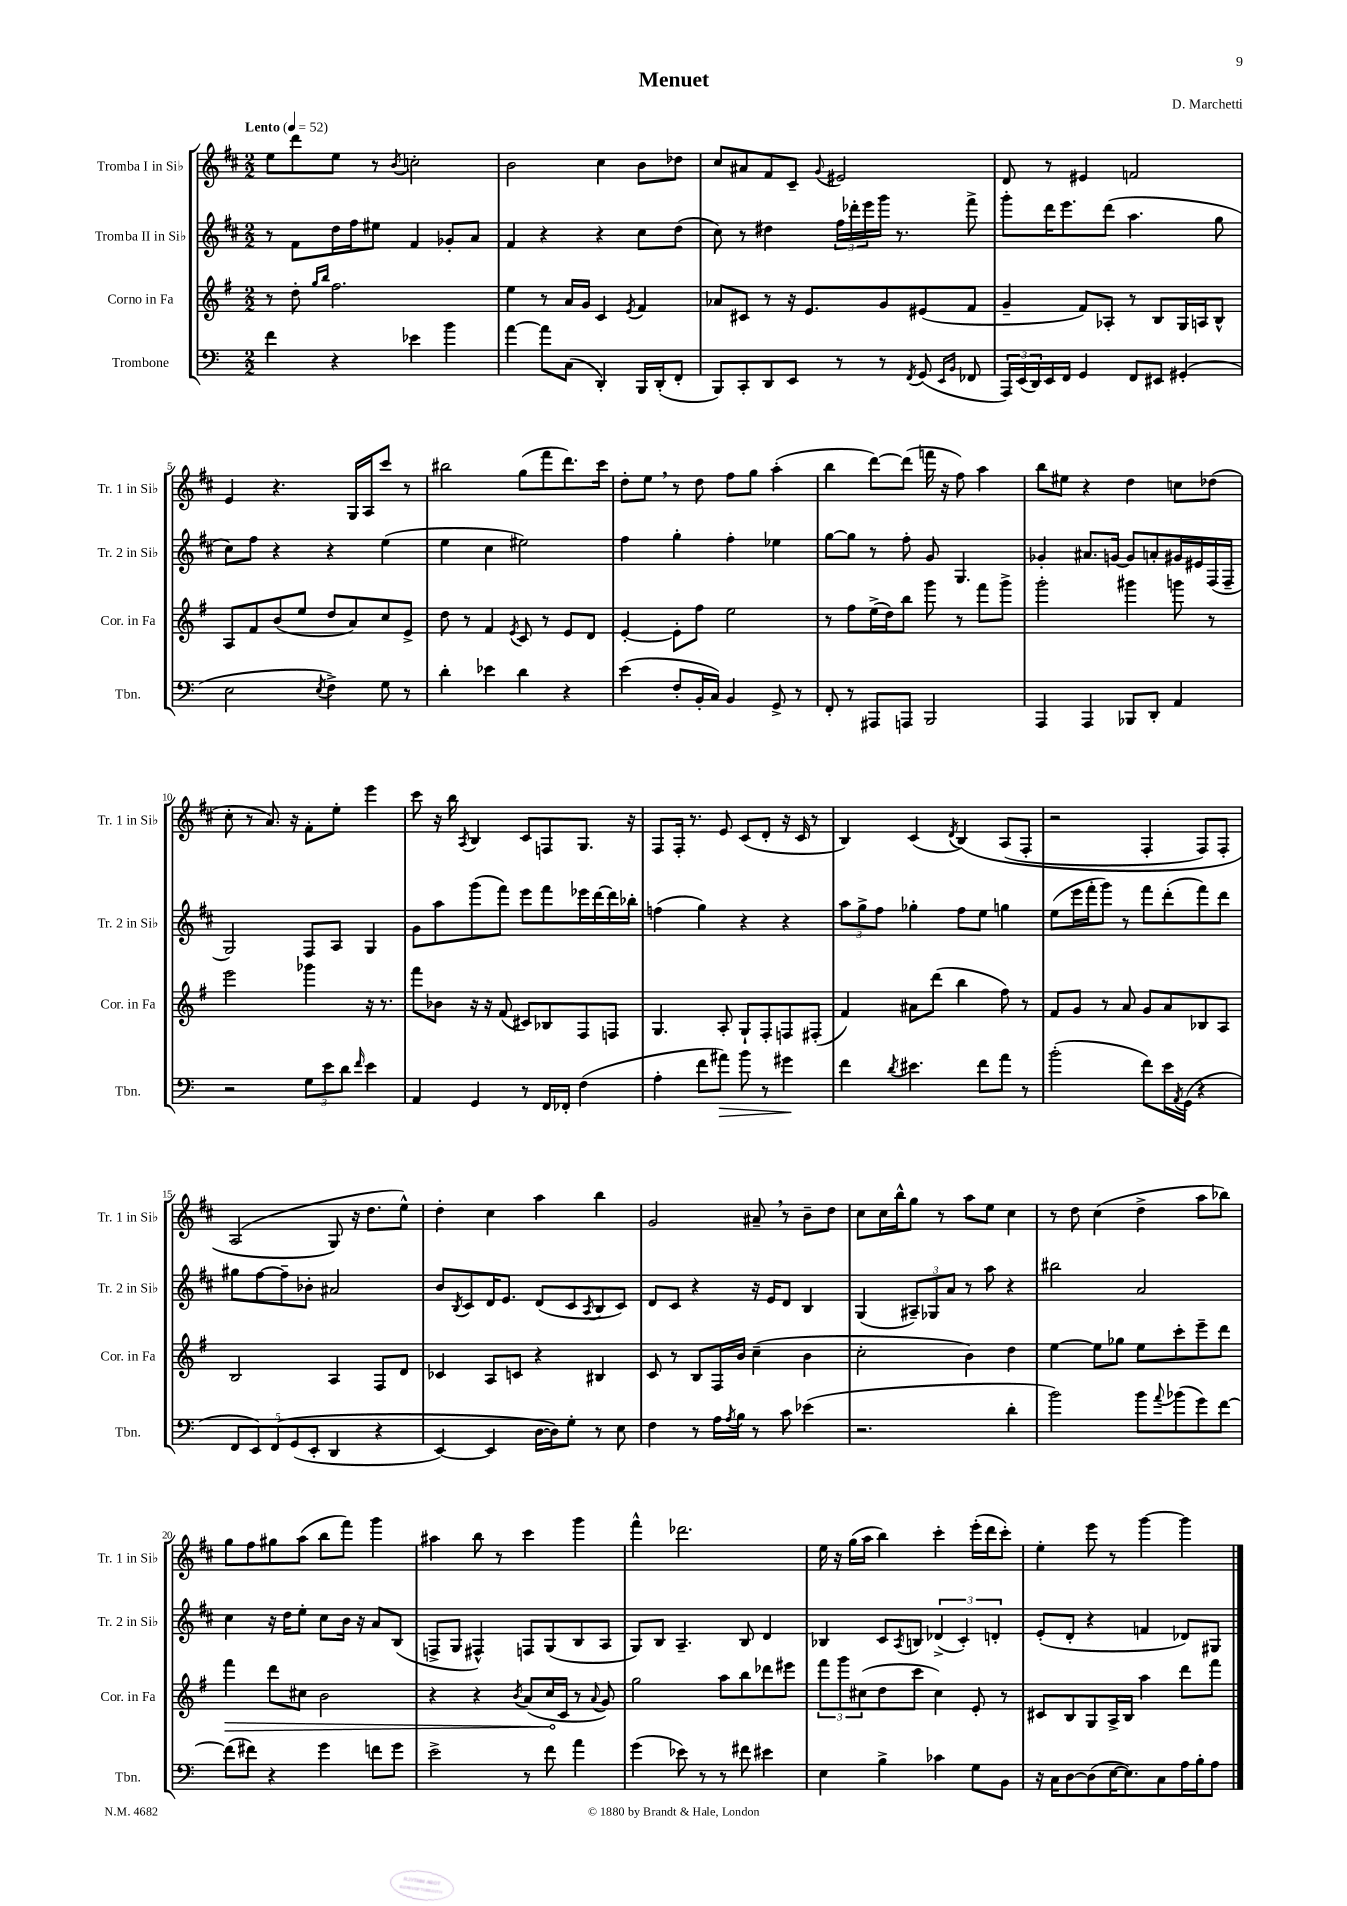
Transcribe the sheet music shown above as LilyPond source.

\header { title = "Menuet" composer = "D. Marchetti" }
<<
\new StaffGroup <<
\new Staff = "s0" \with { instrumentName = "Tromba I in Sib" shortInstrumentName = "Tr. 1 in Sib" } {
    \clef treble \key d \major \numericTimeSignature \time 2/2 \tempo "Lento" 4 = 52
    e''8 d'''8 e''8 r8 \acciaccatura { b'8 } c''2-. |
    b'2 cis''4 b'8 des''8 |
    cis''8 ais'8 fis'8 cis'8-- \appoggiatura { g'8 } eis'2 |
    d'8 r8 eis'4 f'2 |
    e'4 r4. g16 a16 cis'''8 r8 |
    bis''2 g''8( fis'''8 d'''8.) cis'''16 |
    d''8-. e''8 \breathe r8 d''8 fis''8 g''8 a''4-.( |
    b''4 d'''8~) d'''8( f'''16 r16 fis''8) a''4 |
    b''8 eis''8 r4 d''4 c''8 des''8( |
    cis''8-. r8 a'8.) r16 fis'8-. e''8-. e'''4 |
    cis'''8 r16 b''16 \acciaccatura { a8 } b4 cis'8 f8 g8. r16 |
    fis8 fis16-. r8. e'8 cis'8( d'8-. r16 cis'16 r8 |
    b4) cis'4( \acciaccatura { d'8 } b4)\( a8( fis8-. |
    r2 fis4-. fis8) fis8-. |
    a2( g8\) r16 d''8. e''8-^) |
    d''4-. cis''4 a''4 b''4 |
    g'2 ais'8-- \breathe r8 b'8-- d''8 |
    cis''8 cis''16 b''16-^ g''8 r8 a''8 e''8 cis''4 |
    r8 d''8 cis''4( d''4-> a''8 bes''8) |
    g''8 fis''8 gis''8 a''8( b''8 fis'''8) g'''4 |
    ais''4 b''8 r8 cis'''4 g'''4 |
    fis'''4-^ des'''2. |
    e''16 r16 g''16( a''16 b''4) cis'''4-. e'''16-.( d'''16 cis'''8-.) |
    e''4-. e'''8 r8 g'''4~ g'''4 \bar "|." |
}
\new Staff = "s1" \with { instrumentName = "Tromba II in Sib" shortInstrumentName = "Tr. 2 in Sib" } {
    \clef treble \key d \major \numericTimeSignature \time 2/2
    r8 fis'8 d''16 fis''16 eis''8 fis'4 ges'8-. a'8 |
    fis'4 r4 r4 cis''8 d''8( |
    cis''8) r8 dis''4 \tuplet 3/2 { fis''16 des'''16-. e'''16 } g'''16 r8. fis'''8-> |
    g'''8-. d'''16 e'''8. d'''8( a''4. g''8 |
    cis''8) fis''8 r4 r4 e''4( |
    e''4 cis''4 eis''2) |
    fis''4 g''4-. fis''4-. ees''4 |
    g''8~ g''8 r8 fis''8-. g'8 g4. |
    ges'4-. ais'8. g'16~ g'8 a'8-. gis'16 eis'16 fis16( fis16-- |
    g2) fis8 a8 g4 |
    g'8 a''8 g'''8( fis'''8) e'''8 fis'''8 ees'''16 d'''16~ d'''16 bes''16-. |
    f''4( g''4) r4 r4 |
    \tuplet 3/2 { a''8 g''8-> fis''8 } ges''4-. fis''8 e''8 g''4 |
    e''8( e'''16 fis'''16-. g'''8) r8 fis'''8 d'''8-.( fis'''8) d'''8 |
    gis''8 fis''8~ fis''8-- bes'8-. ais'2 |
    b'8 \acciaccatura { b8 } cis'8 d'16 e'8. d'8( cis'8 \acciaccatura { a8 } b8 cis'8) |
    d'8 cis'8 r4 r16 e'16 d'8 b4 |
    g4( \tuplet 3/2 { ais8--) ges8 a'8 } r8 a''8 r4 |
    bis''2 a'2 |
    cis''4 r16 d''16 e''8-. cis''8 b'16 r16 a'8 b8( |
    f8-> g8 fis4-^) f8 g8( b8 a8 |
    g8) b8 a4.-- b8 d'4 |
    bes4 cis'8 \acciaccatura { a8 } b8 \tuplet 3/2 { des'4->( cis'4-.) d'4-. } |
    e'8-.( d'8-. r4 f'4 des'8) gis8 \bar "|." |
}
\new Staff = "s2" \with { instrumentName = "Corno in Fa" shortInstrumentName = "Cor. in Fa" } {
    \clef treble \key g \major \numericTimeSignature \time 2/2
    r8 d''8-. \grace { g''16 b''16 } fis''2. |
    e''4 r8 a'16 g'16 c'4 \acciaccatura { e'8 } fis'4 |
    aes'8 cis'8 r8 r16 e'8. g'8 eis'8( fis'8 |
    g'4-- fis'8) aes8-. r8 b8 g16 a16 b8-^ |
    a8 fis'8 b'8( e''8 d''8 a'8) c''8 e'8-> |
    d''8 r8 fis'4 \acciaccatura { e'8 } c'8 r8 e'8 d'8 |
    e'4~-. e'8-. fis''8 e''2 |
    r8 fis''8 e''16->( d''16) b''8 g'''8 r8 fis'''8 g'''8-> |
    g'''2-. gis'''4 g'''8 r8 |
    e'''2 ges'''4 r16 r8. |
    fis'''8 bes'8 r16 r16 fis'8( cis'8) bes8 fis8 f8 |
    g4. a8-. g8-! fis8-. f8 fis8-.( |
    fis'4) ais'8 d'''8( b''4 fis''8) r8 |
    fis'8 g'8 r8 a'8 g'8 a'8 bes8 a8 |
    b2 a4 fis8 d'8 |
    ces'4 a8 c'8 r4 bis4 |
    c'8 r8 b8 fis16 b'16 c''4--( b'4 |
    c''2-. b'4) d''4 |
    e''4~ e''8 ges''8 e''8 c'''8-. e'''8-- d'''8 |
    \once \override Hairpin.circled-tip = ##t fis'''4\> d'''8 cis''8 b'2 |
    r4 r4 \acciaccatura { b'8 } a'8( c''16\! c'16 r8 \appoggiatura { a'8 } g'8) |
    g''2 a''8 b''8 des'''8 eis'''8 |
    \tuplet 3/2 { fis'''8 g'''8 cis''8( } d''8 c'''8 cis''4) e'8-. r8 |
    cis'8 b8 g8 a16-> b16 a''4 d'''8 fis'''8 \bar "|." |
}
\new Staff = "s3" \with { instrumentName = "Trombone" shortInstrumentName = "Tbn." } {
    \clef bass \key c \major \numericTimeSignature \time 2/2
    f'4 r4 ees'4 b'4 |
    a'4~ a'8 c8( d,4-.) b,,16 d,16-.( f,8-. |
    b,,8) c,8-. d,8 e,8 r8 r8 \acciaccatura { f,8 } g,8( \grace { e,16 b,16 } fes,8 |
    \tuplet 3/2 { a,,16) e,16( d,16) } e,16 f,16 g,4 f,8 eis,8 gis,4-.( |
    e2 \acciaccatura { e8 } f4->) g8 r8 |
    d'4-. ees'4 d'4 r4 |
    e'4( f8-. b,16-. c16) b,4 g,8-> r8 |
    f,8-. r8 ais,,8 a,,8 b,,2 |
    a,,4 a,,4 bes,,8 d,8-. a,4 |
    r2 \tuplet 3/2 { g8 e'8 d'8 } \grace { f'16 } e'4 |
    a,4 g,4 r8 f,16 fes,16-. f4( |
    a4-. f'8 ais'8\>) b'8 r8 gis'4\! |
    f'4 \acciaccatura { d'8 } eis'4. f'8 a'8 r8 |
    b'2-.( f'8) e'16 \acciaccatura { a,8 } g,16( r4 |
    \tuplet 5/4 { f,8 e,8) f,8\( g,8( e,8-. } d,4 r4 |
    e,4~) e,4 d16~ d16\) g8-. r8 e8 |
    f4 r8 a16 \acciaccatura { a8 } b16 r8 c'8 ees'4( |
    r2. d'4-. |
    b'2) b'8 \appoggiatura { a'8 } bes'8( g'8) f'8~ |
    f'8( fis'8) r4 g'4 f'8 g'8 |
    e'2-> r8 f'8 a'4 |
    g'4( ees'8) r8 r8 fis'8 eis'4 |
    e4 b4-> ces'4 g8 b,8 |
    r16 c16 d8~ d8( e16~ e8.) c8 a16 b16-. a8 \bar "|." |
}
>>
>>
